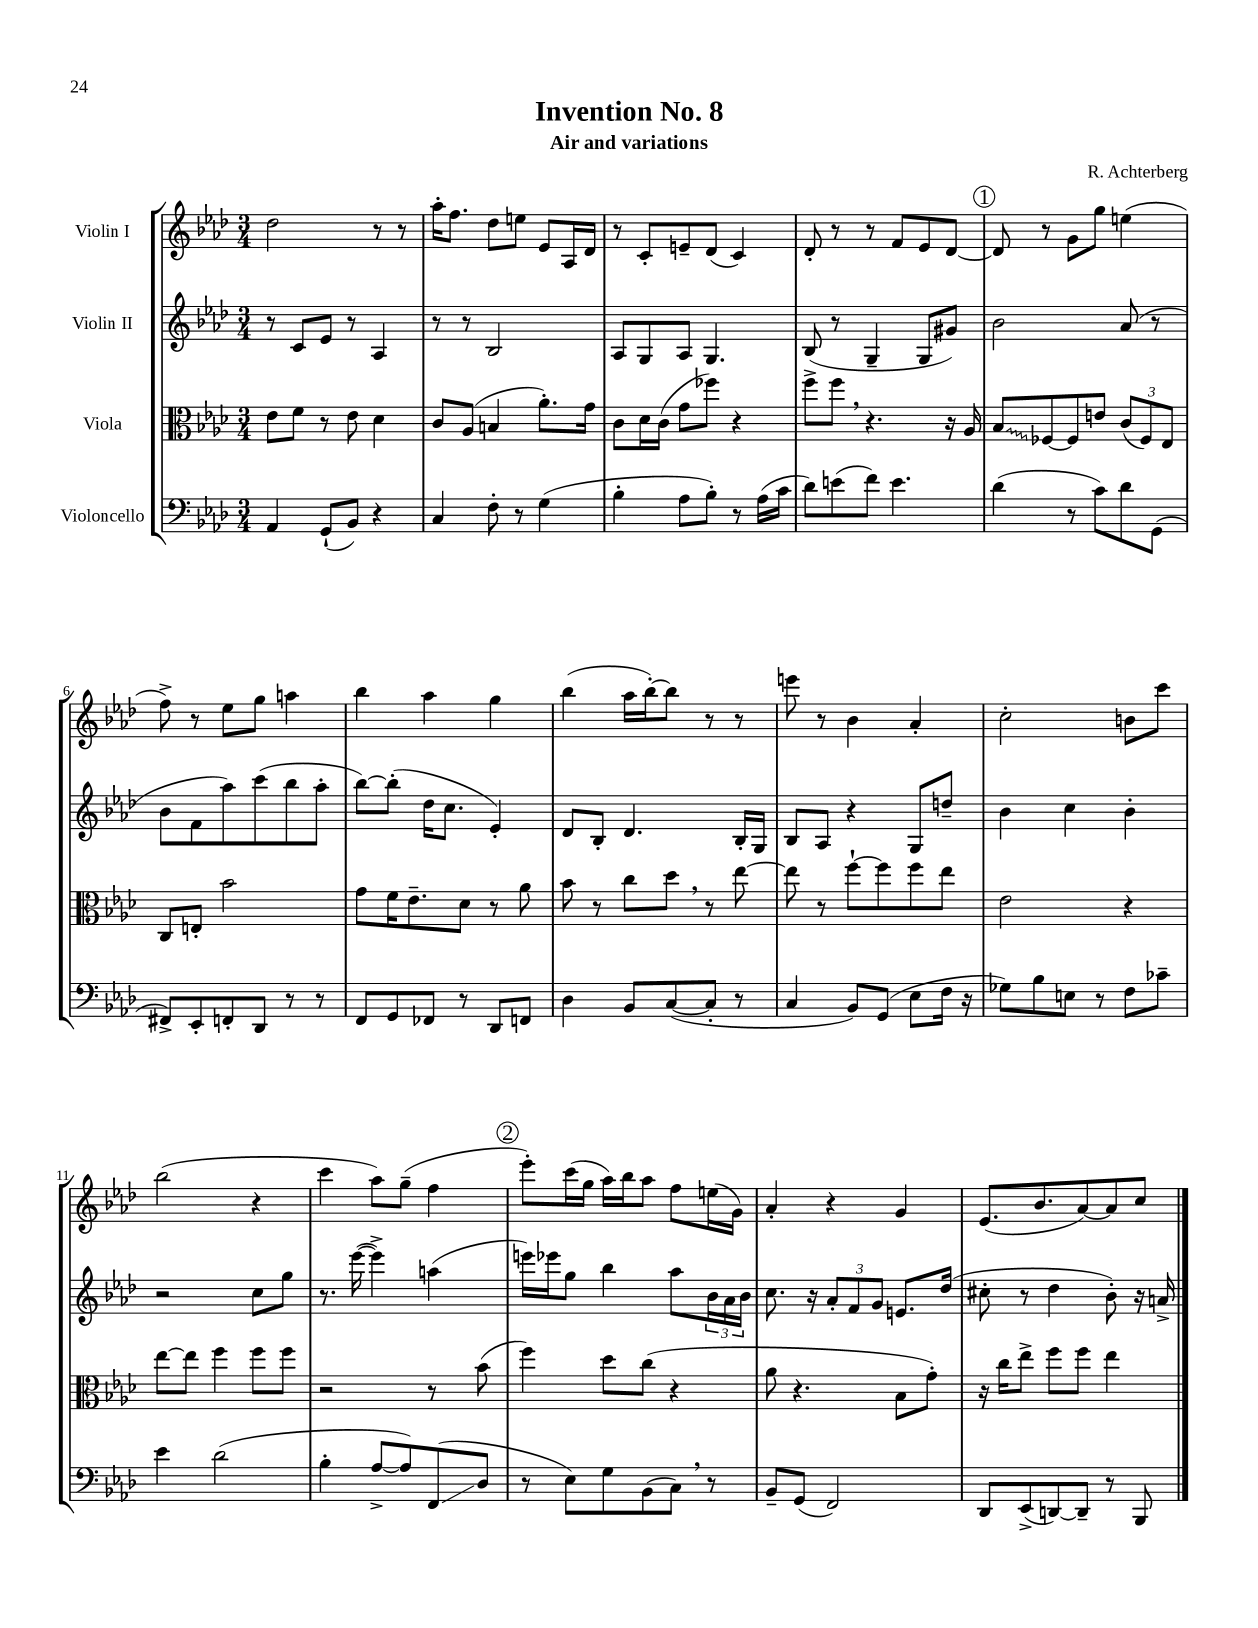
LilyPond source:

\header { title = "Invention No. 8" composer = "R. Achterberg" subtitle = "Air and variations" }
<<
\new StaffGroup <<
\new Staff = "s0" \with { instrumentName = "Violin I" } {
    \clef treble \key aes \major \numericTimeSignature \time 3/4
    des''2 r8 r8 |
    aes''16-. f''8. des''8 e''8 ees'8 aes16 des'16 |
    r8 c'8-. e'8-- des'8( c'4) |
    des'8-. r8 r8 f'8 ees'8 des'8~ |
    \mark \markup { \circle "1" } des'8 r8 g'8 g''8 e''4( |
    f''8->) r8 ees''8 g''8 a''4 |
    bes''4 aes''4 g''4 |
    bes''4( aes''16 bes''16~-.) bes''8 r8 r8 |
    e'''8 r8 bes'4 aes'4-. |
    c''2-. b'8 c'''8 |
    bes''2( r4 |
    c'''4 aes''8) g''8--( f''4 |
    \mark \markup { \circle "2" } ees'''8-.) c'''16( g''16 aes''16) bes''16 aes''8 f''8 e''16( g'16) |
    aes'4-. r4 g'4 |
    ees'8.( bes'8. aes'8~) aes'8 c''8 \bar "|." |
}
\new Staff = "s1" \with { instrumentName = "Violin II" } {
    \clef treble \key aes \major \numericTimeSignature \time 3/4
    r8 c'8 ees'8 r8 aes4 |
    r8 r8 bes2 |
    aes8 g8 aes8 g4. |
    bes8( r8 g4-- g8 gis'8) |
    \mark \markup { \circle "1" } bes'2 aes'8( r8 |
    bes'8 f'8 aes''8) c'''8( bes''8 aes''8-. |
    bes''8~) bes''8-.( des''16 c''8. ees'4-.) |
    des'8 bes8-. des'4. bes16-. g16 |
    bes8 aes8 r4 g8 d''8-- |
    bes'4 c''4 bes'4-. |
    r2 c''8 g''8 |
    r8. ees'''16~( ees'''4->) a''4( |
    \mark \markup { \circle "2" } e'''16) ees'''16 g''8 bes''4 aes''8 \tuplet 3/2 { bes'16 aes'16 bes'16 } |
    c''8. r16 \tuplet 3/2 { aes'8-. f'8 g'8 } e'8. des''16( |
    cis''8-. r8 des''4 bes'8-.) r16 a'16-> \bar "|." |
}
\new Staff = "s2" \with { instrumentName = "Viola" } {
    \clef alto \key aes \major \numericTimeSignature \time 3/4
    ees'8 f'8 r8 ees'8 des'4 |
    c'8 aes8( b4 aes'8.-.) g'16 |
    c'8 des'16 c'16( g'8 fes''8) r4 |
    f''8-> f''8 \breathe r4. r16 aes16 |
    \mark \markup { \circle "1" } \once \override Glissando.style = #'zigzag bes8\glissando fes8~ fes8 e'8 \tuplet 3/2 { c'8( fes8) ees8 } |
    c8 e8-. bes'2 |
    g'8 f'16 ees'8.-- des'8 r8 aes'8 |
    bes'8 r8 c''8 des''8 \breathe r8 ees''8~ |
    ees''8 r8 f''8~-! f''8 f''8 ees''8 |
    ees'2 r4 |
    ees''8~ ees''8 f''4 f''8 f''8 |
    r2 r8 bes'8( |
    \mark \markup { \circle "2" } f''4) des''8 c''8( r4 |
    aes'8 r4. bes8 g'8-.) |
    r16 c''16 ees''8-> f''8 f''8 ees''4 \bar "|." |
}
\new Staff = "s3" \with { instrumentName = "Violoncello" } {
    \clef bass \key aes \major \numericTimeSignature \time 3/4
    aes,4 g,8-!( bes,8) r4 |
    c4 f8-. r8 g4( |
    bes4-. aes8 bes8-.) r8 aes16( c'16 |
    des'8) e'8( f'8) e'4. |
    \mark \markup { \circle "1" } des'4( r8 c'8) des'8 g,8( |
    fis,8->) ees,8-. f,8-. des,8 r8 r8 |
    f,8 g,8 fes,8 r8 des,8 f,8 |
    des4 bes,8 c8~( c8-. r8 |
    c4 bes,8) g,8( ees8 f16 r16 |
    ges8) bes8 e8 r8 f8 ces'8-- |
    ees'4 des'2( |
    bes4-. aes8~-> aes8) f,8\glissando( des8 |
    \mark \markup { \circle "2" } r8 ees8) g8 bes,8( c8) \breathe r8 |
    bes,8-- g,8( f,2) |
    des,8 ees,8->( d,8~) d,8-- r8 bes,,8 \bar "|." |
}
>>
>>
